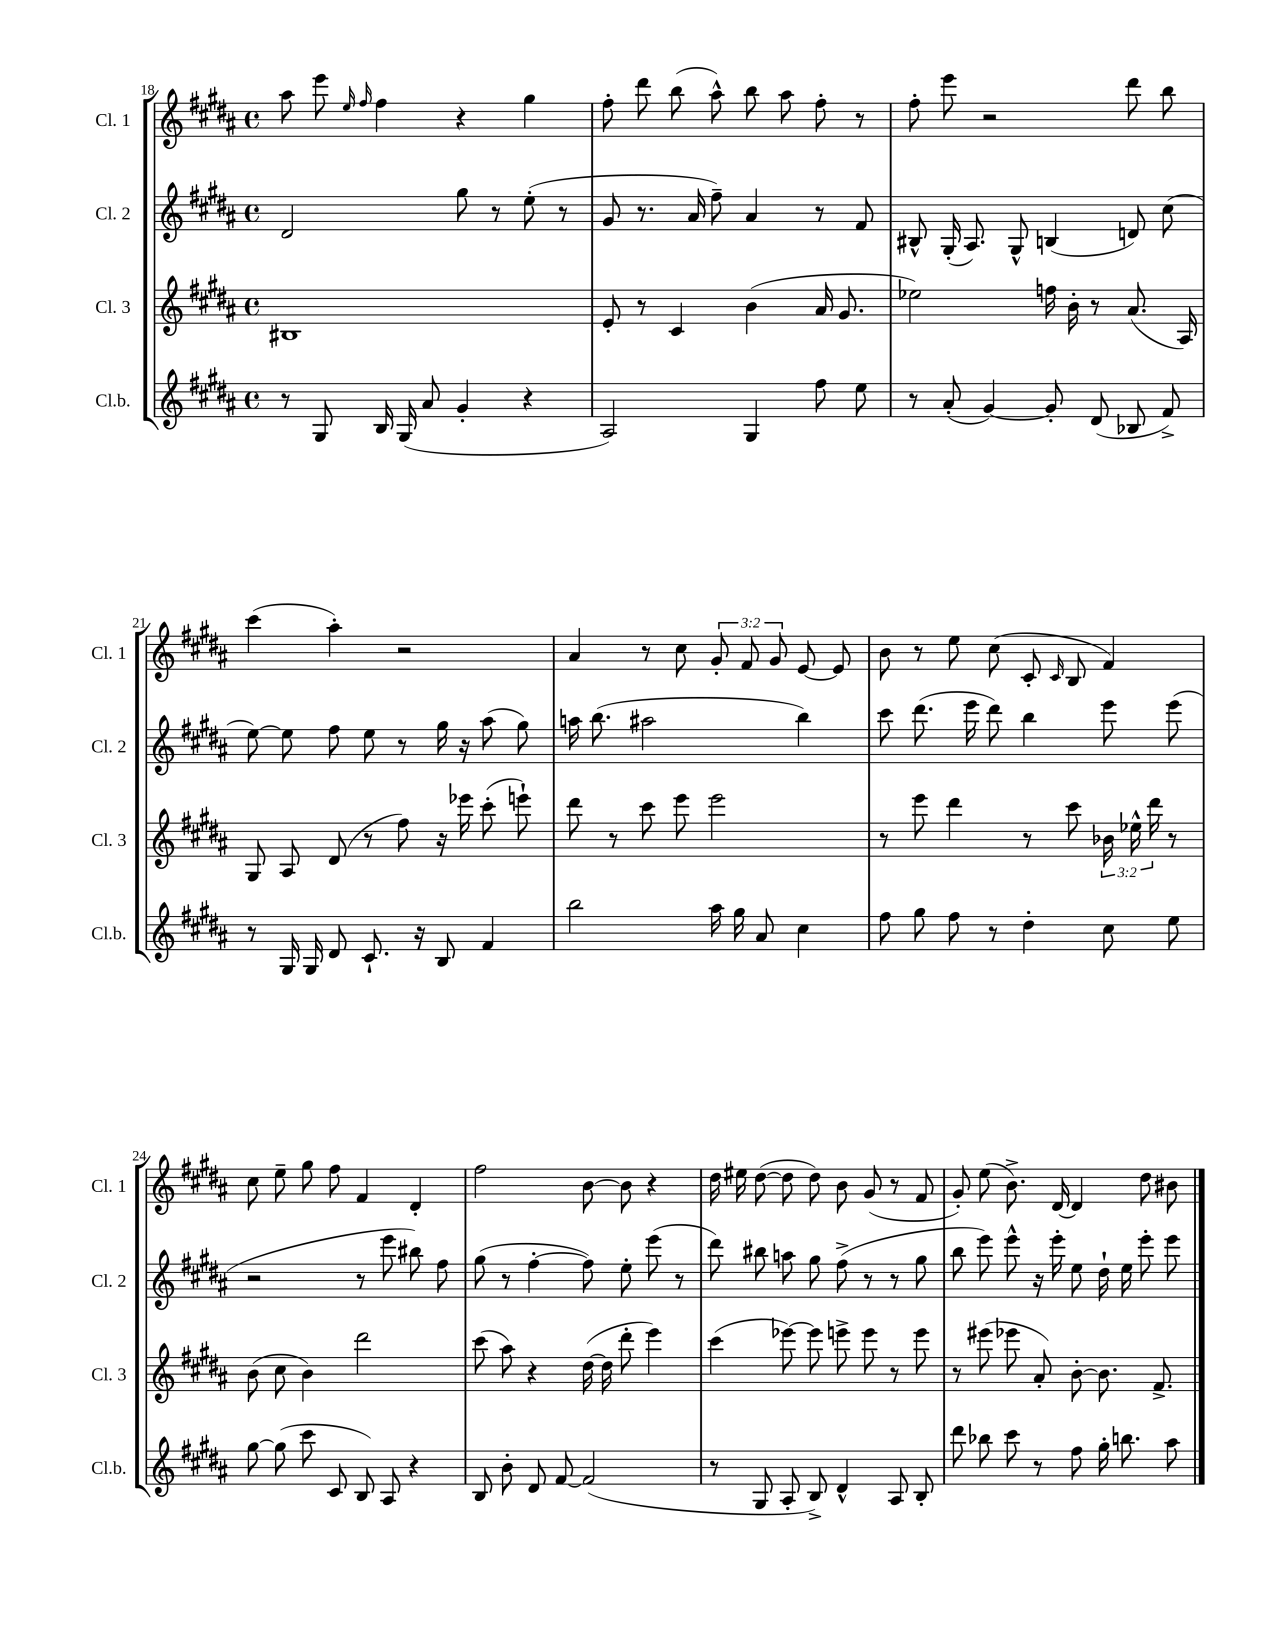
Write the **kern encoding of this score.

**kern	**kern	**kern	**kern
*staff4	*staff3	*staff2	*staff1
*clefG2	*clefG2	*clefG2	*clefG2
*k[f#c#g#d#a#]	*k[f#c#g#d#a#]	*k[f#c#g#d#a#]	*k[f#c#g#d#a#]
*M4/4	*M4/4	*M4/4	*M4/4
*met(c)	*met(c)	*met(c)	*met(c)
8r	1B#	2d#/	8aa#\
8G#/	.	.	8eee\
.	.	.	16qqee/
.	.	.	16qqff#/
16B/	.	.	4ff#\
(16G#/	.	.	.
8a#/	.	.	.
4g#'/	.	8gg#\	4r
.	.	8r	.
4r	.	(8ee'\	4gg#\
.	.	8r	.
=	=	=	=
2A#/)	8e'/	8g#/	8ff#'\
.	8r	8.r	8ddd#\
.	4c#/	.	(8bb\
.	.	16a#/	.
.	.	8ff#~\)	8aa#^^\)
4G#/	(4b\	4a#/	8bb\
.	.	.	8aa#\
8ff#\	16a#/	8r	8ff#'\
.	8.g#/	.	.
8ee\	.	8f#/	8r
=	=	=	=
8r	2ee-\)	8B#^^/	8ff#'\
(8a#'/	.	(16G#'/	8eee\
.	.	8.A#/)	.
[4g#/)	.	.	2r
.	.	8G#^^/	.
8g#'/]	16ff\	(4B/	.
.	16b'\	.	.
(8d#/	8r	.	.
8B-/	(8.a#/	8d/)	8ddd#\
8f#^/)	.	(8cc#\	8bb\
.	16A#/)	.	.
=	=	=	=
8r	8G#/	[8ee\)	(4ccc#\
16G#/	8A#/	8ee\]	.
16G#/	.	.	.
8d#/	(8d#/	8ff#\	4aa#'\)
8.c#`/	8r	8ee\	.
.	8ff#\)	8r	2r
16r	.	.	.
8B/	16r	16gg#\	.
.	16eee-\	16r	.
4f#/	(8ccc#'\	(8aa#\	.
.	8eee`\)	8gg#\)	.
=	=	=	=
2bb\	8ddd#\	16aa\	4a#/
.	.	(8.bb\	.
.	8r	.	.
.	8ccc#\	2aa#\	8r
.	8eee\	.	8cc#\
16aa#\	2eee\	.	12g#'/
16gg#\	.	.	.
.	.	.	12f#/
8a#/	.	.	.
.	.	.	12g#/
4cc#\	.	4bb\)	[8e/
.	.	.	8e/]
=	=	=	=
8ff#\	8r	8ccc#\	8b\
8gg#\	8eee\	(8.ddd#\	8r
8ff#\	4ddd#\	.	8ee\
.	.	16eee\	.
8r	.	8ddd#\)	(8cc#\
4dd#'\	8r	4bb\	8c#'/
.	.	.	16qqc#/
.	8ccc#\	.	8B/
8cc#\	24b-\	8eee\	4f#/)
.	24ee-^^\	.	.
.	24ddd#\	.	.
8ee\	8r	(8eee\	.
=	=	=	=
[8gg#\	(8b\	2r	8cc#\
(8gg#\]	8cc#\	.	8ee~\
8ccc#\	4b\)	.	8gg#\
8c#/	.	.	8ff#\
8B/)	2ddd#\	8r	4f#/
8A#/	.	8eee\	.
4r	.	8bb#\)	4d#'/
.	.	8ff#\	.
=	=	=	=
8B/	(8ccc#\	(8gg#\	2ff#\
8b'\	8aa#\)	8r	.
8d#/	4r	[4ff#'\	.
[8f#/	.	.	.
(2f#/]	([16dd#\	8ff#\])	[8b\
.	16dd#\]	.	.
.	8ddd#'\	8ee'\	8b\]
.	4eee\)	(8eee\	4r
.	.	8r	.
=	=	=	=
8r	(4ccc#\	8ddd#\)	16dd#\
.	.	.	16ee#\
8G#/	.	8bb#\	([8dd#\
8A#'/	[8eee-\)	8aa\	8dd#\]
8B^/)	8eee-\]	8gg#\	8dd#\)
4d#^^/	8eee^\	(8ff#^\	8b\
.	8eee\	8r	(8g#/
8A#/	8r	8r	8r
8B'/	8eee\	8gg#\	8f#/
=	=	=	=
8ddd#\	8r	8bb\	8g#'/)
8bb-\	(8eee#\	8eee\)	(8ee\
8ccc#\	8eee-\	8eee^^\	8.b^\)
8r	8a#'/)	16r	.
.	.	16eee'\	[16d#/
8ff#\	[8b'\	8ee\	4d#/]
16gg#'\	8.b\]	16dd#`\	.
8.bb\	.	16ee\	.
.	.	8eee'\	8dd#\
.	8.f#^/	.	.
8aa#\	.	8eee\	8b#\
==	==	==	==
*-	*-	*-	*-
